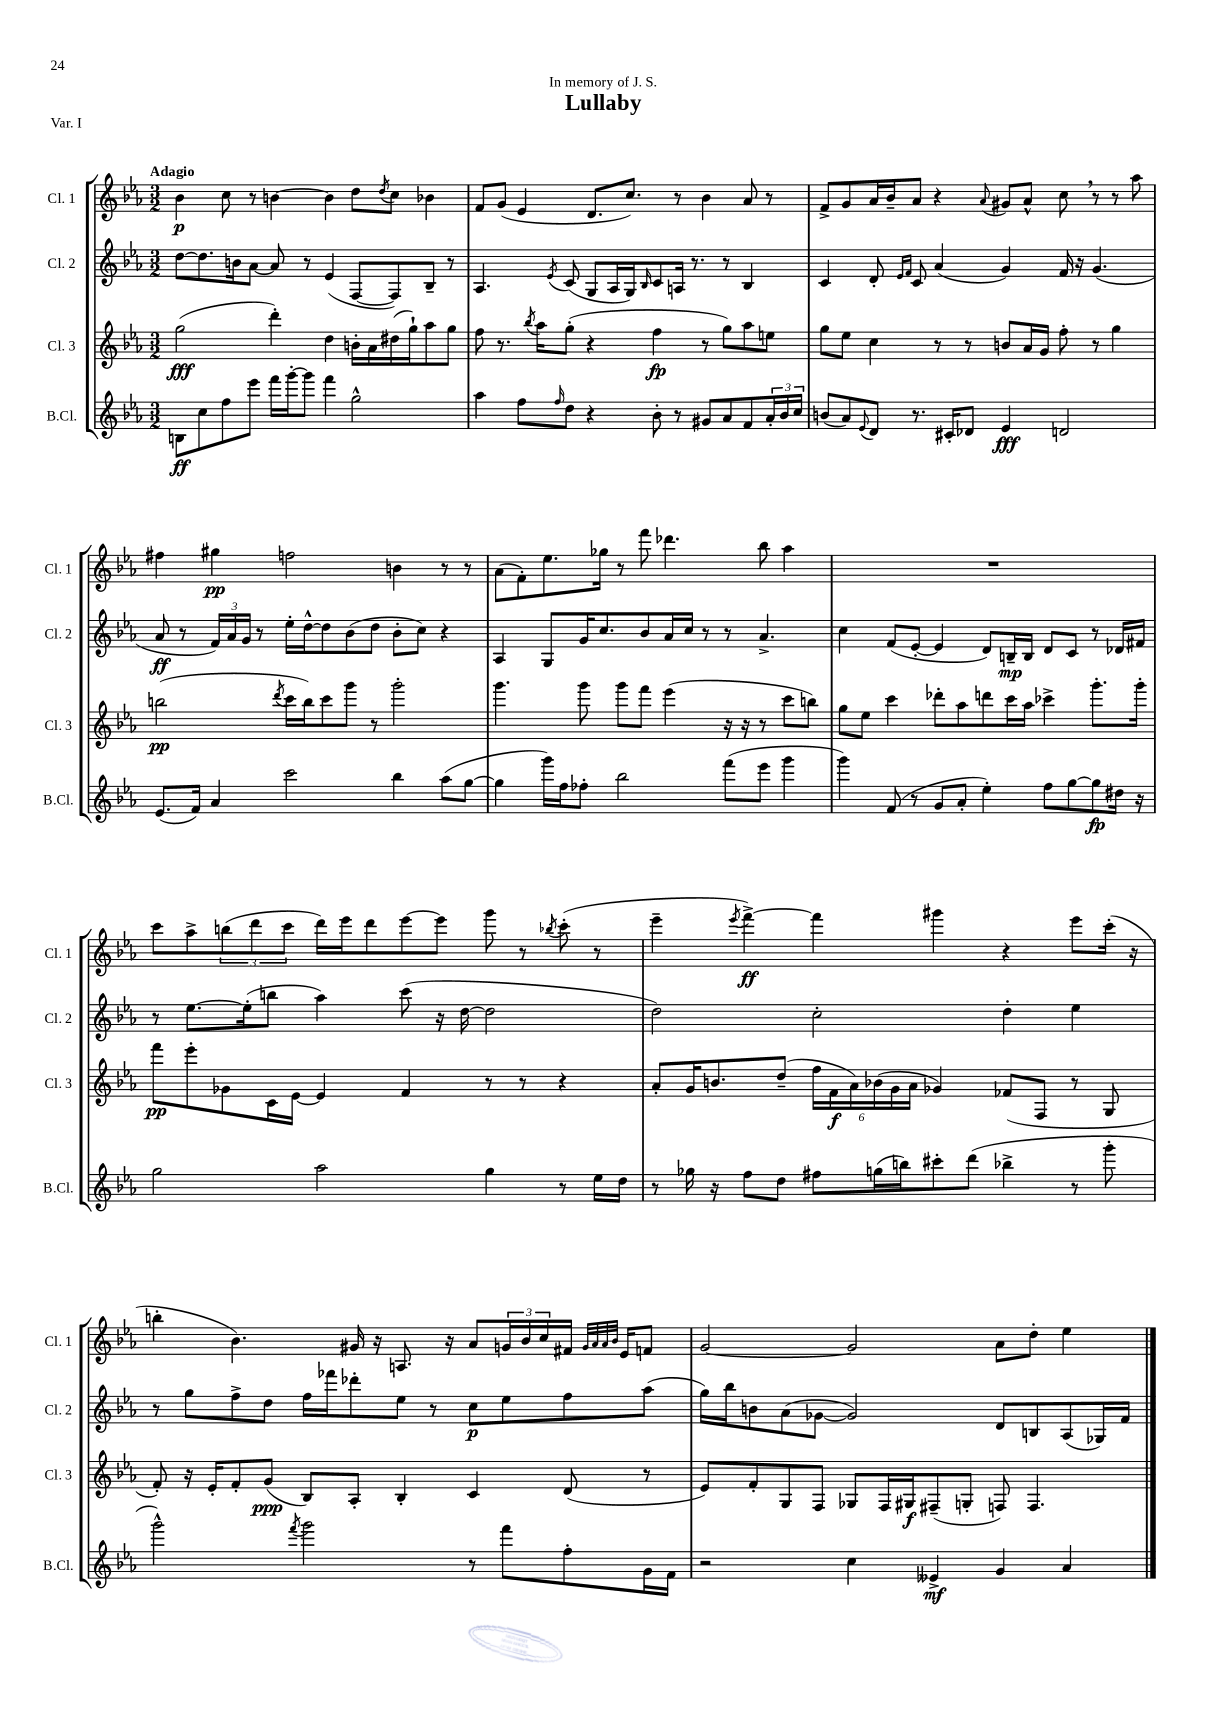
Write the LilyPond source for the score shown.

\header { title = "Lullaby" dedication = "In memory of J. S." piece = "Var. I" }
<<
\new StaffGroup <<
\new Staff = "s0" \with { instrumentName = "Cl. 1" shortInstrumentName = "Cl. 1" } {
    \clef treble \key ees \major \numericTimeSignature \time 3/2 \tempo "Adagio"
    bes'4\p c''8 r8 b'4~ b'4 d''8 \acciaccatura { d''8 } c''8 bes'4 |
    f'8 g'8( ees'4 d'8. c''8.) r8 bes'4 aes'8 r8 |
    f'8-> g'8 aes'16 bes'16-- aes'8 r4 \appoggiatura { aes'8 } gis'8 aes'8-^ c''8 \breathe r8 r8 aes''8 |
    fis''4 gis''4\pp f''2 b'4 r8 r8 |
    aes'8( f'8-.) ees''8. ges''16 r8 f'''8 des'''4. bes''8 aes''4 |
    R1. |
    c'''8 aes''8-> \tuplet 3/2 { b''8( d'''8 c'''8 } d'''16) ees'''16 d'''8 ees'''8~ ees'''8 g'''8 r8 \acciaccatura { bes''8 } c'''8-.( r8 |
    ees'''4-- \acciaccatura { ees'''8 } f'''4~->\ff) f'''4 gis'''4 r4 ees'''8 c'''16-.( r16 |
    b''4-. bes'4.) gis'16 r16 a8. r16 aes'8 \tuplet 3/2 { g'16 bes'16 c''16 } fis'16 \grace { g'32 aes'32 aes'32 bes'32 } ees'16 f'8 |
    g'2~ g'2 aes'8 d''8-. ees''4 \bar "|." |
}
\new Staff = "s1" \with { instrumentName = "Cl. 2" shortInstrumentName = "Cl. 2" } {
    \clef treble \key ees \major \numericTimeSignature \time 3/2
    d''8~ d''8. b'16 aes'8~ aes'8 r8 ees'4( f8~ f8) bes8-- r8 |
    aes4. \acciaccatura { ees'8 } c'8( g8 aes16 g16) \grace { bes16 } c'8 a16 r8. r8 bes4 |
    c'4 d'8-. \grace { ees'16 f'16 } c'8 aes'4( g'4) f'16 r16 g'4.( |
    aes'8\ff r8 \tuplet 3/2 { f'16) aes'16 g'16 } r8 ees''16-. d''16~-^ d''8 bes'8( d''8 bes'8-. c''8) r4 |
    aes4 g8 g'16 c''8. bes'8 aes'16 c''16 r8 r8 aes'4.-> |
    c''4 f'8( ees'8~-. ees'4 d'8) b16--\mp b16 d'8 c'8 r8 des'16 fis'16 |
    r8 ees''8.~ ees''16-.( b''8 aes''4) c'''8( r16 d''16~ d''2 |
    d''2) c''2-. d''4-. ees''4 |
    r8 g''8 f''8-> d''8 f''16 fes'''16 des'''8-. ees''8 r8 c''8\p ees''8 f''8 aes''8( |
    g''16) bes''16 b'8 aes'8( ges'8~ ges'2) d'8 b8 aes8( ges16) f'16 \bar "|." |
}
\new Staff = "s2" \with { instrumentName = "Cl. 3" shortInstrumentName = "Cl. 3" } {
    \clef treble \key ees \major \numericTimeSignature \time 3/2
    g''2\fff( d'''4-.) d''4 b'16-. aes'16 dis''16( g''16-!) aes''8 g''8 |
    f''8 r8. \acciaccatura { bes''8 } aes''16 g''8-.( r4 f''4\fp r8 g''8) aes''8 e''8 |
    g''8 ees''8 c''4 r8 r8 b'8 aes'16 g'16 f''8-. r8 g''4 |
    b''2\pp( \acciaccatura { d'''8 } c'''16 b''16) c'''8 g'''8 r8 g'''2-. |
    g'''4. g'''8 g'''8 f'''8 ees'''4( r16 r16 r8 c'''8 b''8) |
    g''8 ees''8 c'''4 des'''8-. aes''8 d'''8 c'''16 aes''16 ces'''4-> g'''8.-. g'''16-. |
    f'''8\pp ees'''8-. ges'8 c'16 ees'16~ ees'4 f'4 r8 r8 r4 |
    aes'8-. g'16 b'8. d''8--( \tuplet 6/4 { f''16 f'16\f aes'16) bes'16( g'16 aes'16 } ges'4) fes'8( f8 r8 g8 |
    f'8-.) r16 ees'16-. f'8-. g'8\ppp( bes8) aes8-. bes4-. c'4 d'8( r8 |
    ees'8) f'8-. g8 f8 ges8 f16 gis16\f fis8--( g8-. f8) f4. \bar "|." |
}
\new Staff = "s3" \with { instrumentName = "B.Cl." shortInstrumentName = "B.Cl." } {
    \clef treble \key ees \major \numericTimeSignature \time 3/2
    b8\ff c''8 f''8 ees'''8 f'''16 g'''16~-. g'''8 f'''4 g''2-^ |
    aes''4 f''8 \grace { f''16 } d''8 r4 bes'8-. r8 gis'8 aes'8 f'8 \tuplet 3/2 { aes'16-. bes'16 c''16 } |
    b'8( aes'8) \appoggiatura { ees'8 } d'8 r8. cis'16-. des'8 ees'4\fff d'2 |
    ees'8.( f'16) aes'4 c'''2 bes''4 aes''8( g''8~ |
    g''4 g'''16) f''16 fes''8-. bes''2 f'''8( ees'''8 g'''4 |
    g'''4) f'8( r8 g'8 aes'8-. ees''4-.) f''8 g''8~ g''8\fp dis''16 r16 |
    g''2 aes''2 g''4 r8 ees''16 d''16 |
    r8 ges''16 r16 f''8 d''8 fis''8 g''16( b''16) cis'''8-. d'''8( bes''4-> r8 g'''8-. |
    g'''2-^) \acciaccatura { f'''8 } g'''2 r8 f'''8 f''8-. g'16 f'16 |
    r2 c''4 eeses'4->\mf g'4 aes'4 \bar "|." |
}
>>
>>
\layout { \context { \Score \remove "Bar_number_engraver" } }
